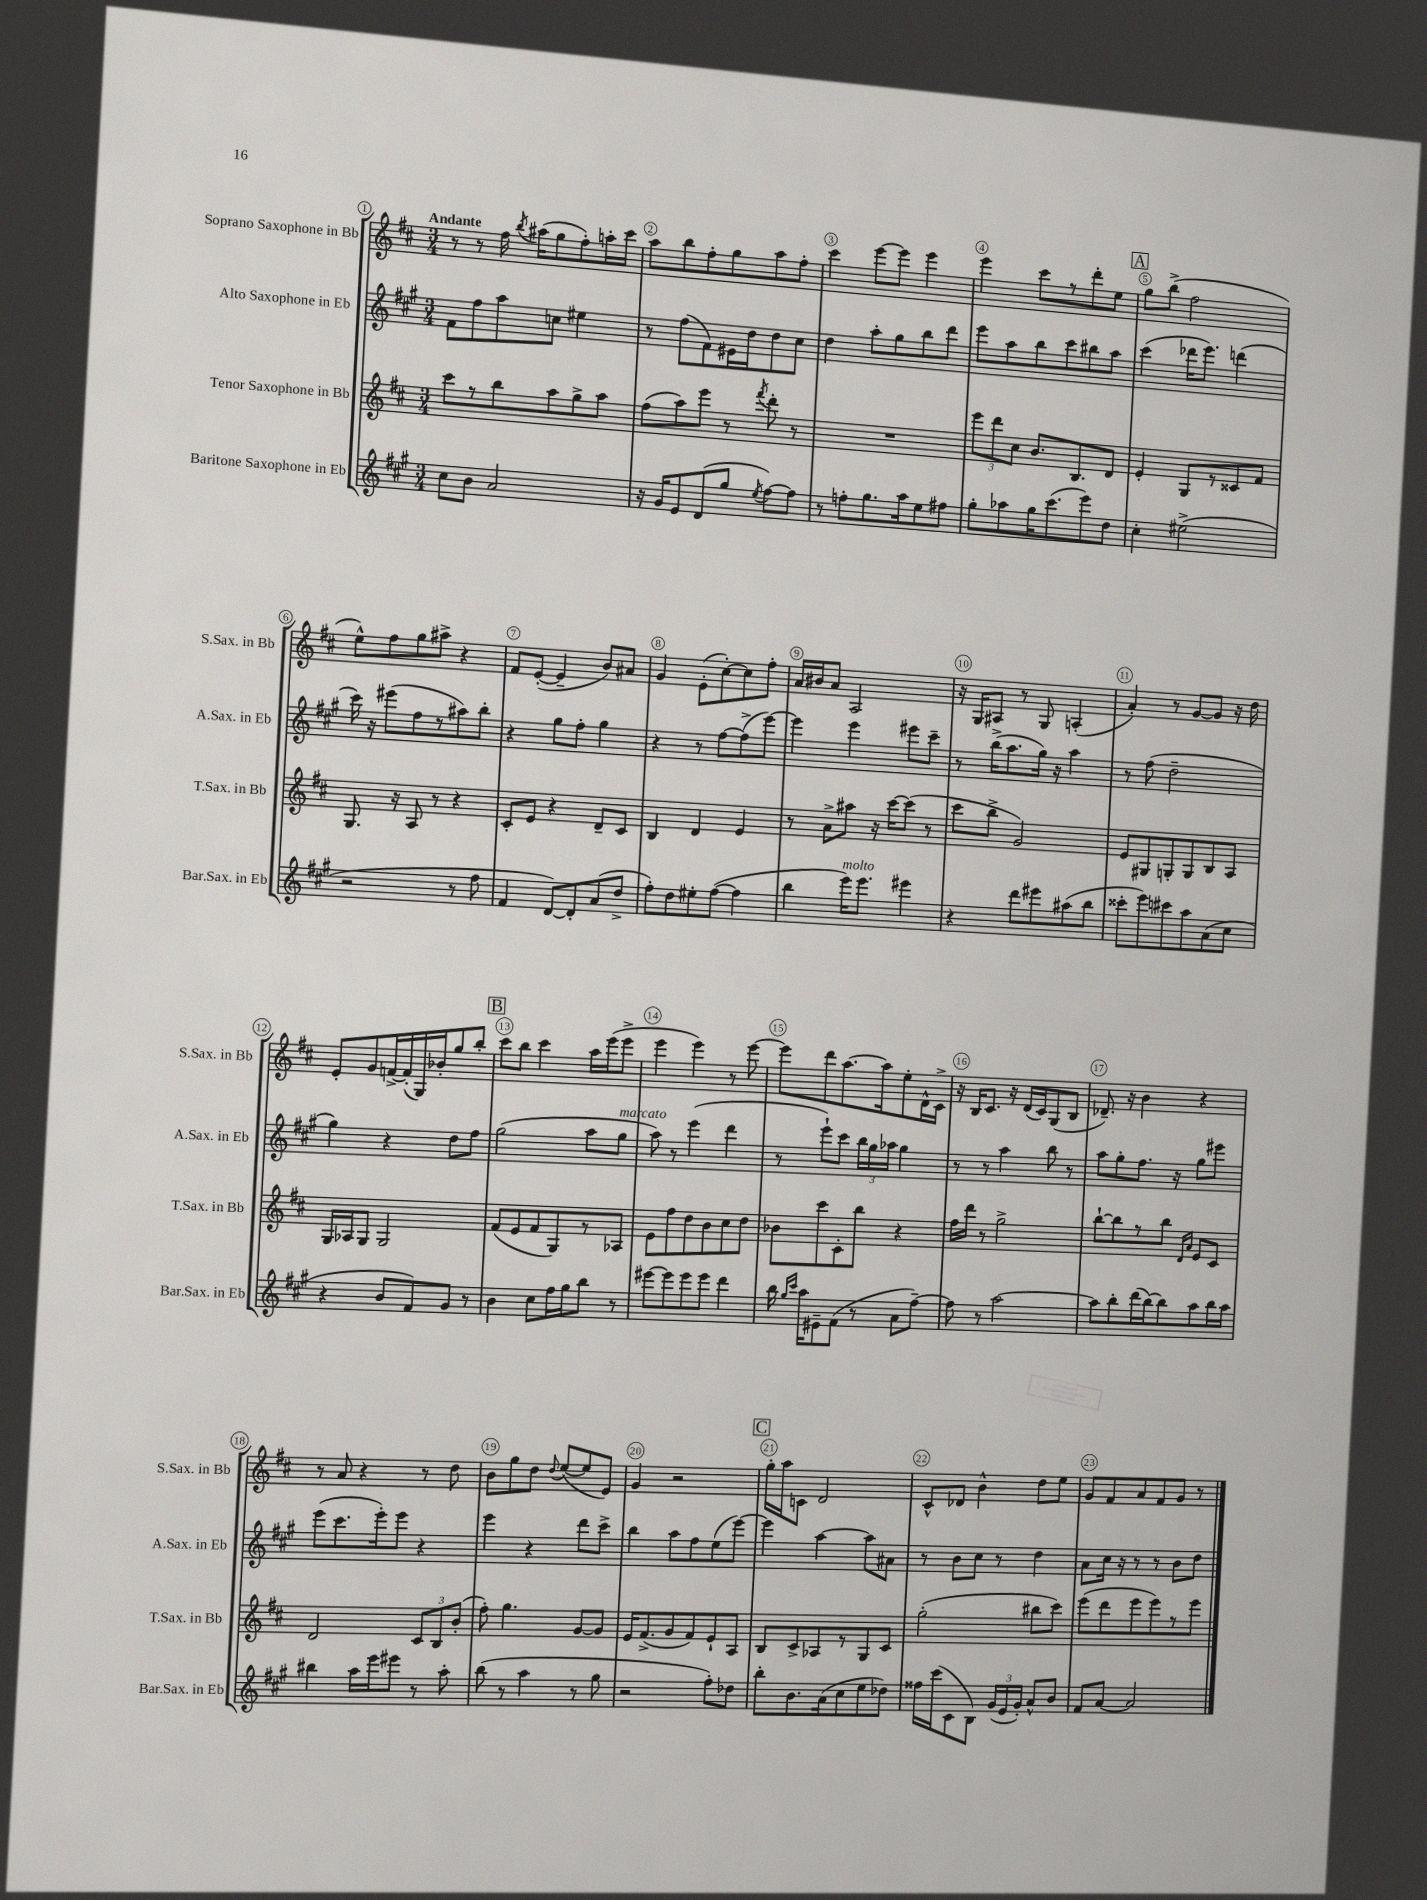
<<
\new StaffGroup <<
\new Staff = "s0" \with { instrumentName = "Soprano Saxophone in Bb" shortInstrumentName = "S.Sax. in Bb" } {
    \clef treble \key d \major \numericTimeSignature \time 3/4 \tempo "Andante"
    \autoBeamOff r8 r8 fis''16 \acciaccatura { b''8 } ais''16[( g''8 fis''8-.) a''16-. cis'''16] |
    a''8[ b''8 fis''8-. g''8 a''8 fis''8]-. |
    cis'''4 e'''8[~ e'''8] e'''4 |
    e'''4 cis'''8[ r8 d'''8-. e''8] |
    \mark \markup { \box "A" } g''8[ b''8]->( fis''2 |
    e''8[-^) fis''8 g''8 ais''8]-> r4 |
    fis'8[ e'8]~-.( e'4-- b'8[) ais'8] |
    g'4 e'8[-.( cis''8~-.) cis''8 fis''8]-. |
    a'16[ bis'16 a'8] a2 |
    r16 g16[ ais8] r8 g8 a4-.( |
    a'4-.) r8 g'8[~ g'8] r16 d''16 |
    e'8[-. g'8 f'16~-> f'16-.( g16) bes'16-. g''8 b''8]-. |
    \mark \markup { \box "B" } cis'''8[ b''8] cis'''4 a''16[ e'''16( e'''8]-> |
    e'''4 e'''4) r8 e'''8~ |
    e'''8[ d'''8 a''8.~ a''16 e''8-. d'16-^ cis'16]-> |
    r16 b16[ cis'8.] r16 d'16[( cis'16) g8( b8] |
    des'8.--) r16 b'4 r4 |
    r8 a'8 r4 r8 d''8 |
    b'8[ g''8 d''8] \appoggiatura { d''8 } e''8[~( e''8 e'8]) |
    g'4 r2 |
    \mark \markup { \box "C" } g''16[-. a''16 c'8] d'2 |
    cis'8[-^ des'8] b'4-^ d''8[ e''8] |
    g'8[ fis'8 a'8 fis'8 g'8] r8 \bar "|." |
}
\new Staff = "s1" \with { instrumentName = "Alto Saxophone in Eb" shortInstrumentName = "A.Sax. in Eb" } {
    \clef treble \key a \major \numericTimeSignature \time 3/4
    \autoBeamOff fis'8[ fis''8 a''8 c''8] eis''4 |
    r8 fis''8[( fis'8) eis'16 d''16 d''8 cis''8] |
    d''4 a''8[-. gis''8 b''8 d'''8] |
    e'''8[ a''8 b''8 cis'''8 bis''8 a''8] |
    \mark \markup { \box "A" } cis'''4( des'''16[ e'''8.]) d'''4( |
    cis'''16) r16 eis'''8[( fis''8 r8 ais''8) b''8]-. |
    r4 gis''8[ fis''8]-. gis''4 |
    r4 r8 fis''8[~ fis''8->( e'''8]~) |
    e'''4 e'''4 eis'''8[ cis'''8]-- |
    r8 b''16[->( a''8. gis''16]) r16 a''4 |
    r8 fis''8( d''2-- |
    gis''4) r4 d''8[ fis''8] |
    \mark \markup { \box "B" } gis''2( a''8[ gis''8]^\markup { \italic "marcato" } |
    a''8) r8 e'''4( d'''4 |
    r8 e'''8[-!) cis'''8] \tuplet 3/2 { b''16[ gis''16 aes''16] } gis''4 |
    r8 r8 a''4 b''8 r8 |
    a''8[ gis''8-. fis''8.] r16 gis''8[ eis'''8] |
    e'''8[( cis'''8. e'''16-.) e'''8] r4 |
    e'''4 r4 d'''8[ cis'''8]-> |
    b''4 a''8[ fis''8 e''8( e'''8]~) |
    \mark \markup { \box "C" } e'''4 a''4~ a''8[ ais'8] |
    r8 b'8[ cis''8] r8 d''4 |
    a'8[ cis''16] r16 r8 r8 b'8[ d''8] \bar "|." |
}
\new Staff = "s2" \with { instrumentName = "Tenor Saxophone in Bb" shortInstrumentName = "T.Sax. in Bb" } {
    \clef treble \key d \major \numericTimeSignature \time 3/4
    \autoBeamOff cis'''8[ r8 b''8 a''8 g''8-> a''8] |
    fis''8[( a''8) e'''8] r8 \acciaccatura { fis'''8 } d'''8-. r8 |
    R2. |
    \tuplet 3/2 { e'''8[ d'''8 cis''8] } b'8.[ b8. d'8] |
    \mark \markup { \box "A" } e'4-. g8[ r8 cisis'8 fis'8] |
    g8. r16 a8 r8 r4 |
    cis'8[-. e'8] r4 d'8[-- cis'8] |
    b4 d'4 e'4 |
    r8 a'8[-> ais''8] r16 cis'''16[~ cis'''8]( r8 |
    cis'''8[ b''8]-> g'2) |
    e'8[ gis8 g8-. g8 b8 a8] |
    g16[ aes16 g8] g2 |
    \mark \markup { \box "B" } fis'8[( e'8 fis'8 g8) r8 aes8] |
    e'8[ fis''8 d''8 b'8 cis''8 d''8] |
    bes'8[ cis'''8 cis'8-. b''8] r4 |
    fis''16[ d'''16] r8 g''2-> |
    b''8[~-! b''8 r8 b''8] \grace { d'16[ a'16] } e'8[ cis'8] |
    d'2 \tuplet 3/2 { cis'8[ b8 b'8]-.( } |
    fis''8-.) g''4. g'8[~ g'8] |
    e'16[ fis'8.->( g'8 fis'8) e'8-! a8] |
    \mark \markup { \box "C" } b8[ cis'8-> aes8 r8 g8 cis'8] |
    g''2-.( bis''8[ cis'''8]) |
    e'''8[( d'''8 e'''8 e'''8) r8 e'''8] \bar "|." |
}
\new Staff = "s3" \with { instrumentName = "Baritone Saxophone in Eb" shortInstrumentName = "Bar.Sax. in Eb" } {
    \clef treble \key a \major \numericTimeSignature \time 3/4
    \autoBeamOff cis''8[ b'8] a'2 |
    r16 gis'16[ e'8 d'8( gis''8] \acciaccatura { e''8 } fis''8[~) fis''8] |
    r8 f''8[-. gis''8. a''16 e''8 fis''8] |
    gis''8[-. aes''8 gis''16 cis'''8.( e'''8) d''8] |
    \mark \markup { \box "A" } cis''4-. eis''2->( |
    r2 r8 fis''8 |
    fis'4 d'8[~) d'8-. a'8( d''8]-> |
    fis''8[-.) d''8 eis''8-. fis''8]~( fis''4 |
    b''4 e'''16[^\markup { \italic "molto" }) e'''8.] eis'''4 |
    r4 d'''8[ eis'''8 ais''8( b''8] |
    cisis'''8[-. e'''8) cis'''8 a''8 a'8( cis''8] |
    r4 b'8[ fis'8) gis'8] r8 |
    \mark \markup { \box "B" } b'4 cis''8[ fis''16 gis''16 b''8] r8 |
    eis'''8[~ eis'''8 eis'''8 eis'''8] d'''4 |
    b''16 \grace { gis''16[ cis'''16] } a''16[ eis'8-- fis'8]( r8 a'8[ fis''8]~--) |
    fis''8 r8 a''2~ |
    a''8[ b''8-. d'''16( b''16~) b''8 a''8 b''16 a''16] |
    bis''4 a''16[ e'''16 eis'''8] r8 a''8-. |
    b''8( r8 a''4 r8 gis''8 |
    r2 fis''8[-.) des''8] |
    \mark \markup { \box "C" } b''8[-. b'8. a'16( cis''8 e''8 des''8]) |
    fisis''16[ cis'''16( cis'8 b8]) \tuplet 3/2 { gis'16[( e'16 gis'16]-.) } a'8[-^ b'8] |
    fis'8[ a'8]~ a'2 \bar "|." |
}
>>
>>
\layout { \context { \Score \override BarNumber.break-visibility = ##(#f #t #t) barNumberVisibility = #all-bar-numbers-visible \override BarNumber.stencil = #(make-stencil-circler 0.1 0.3 ly:text-interface::print) } }
